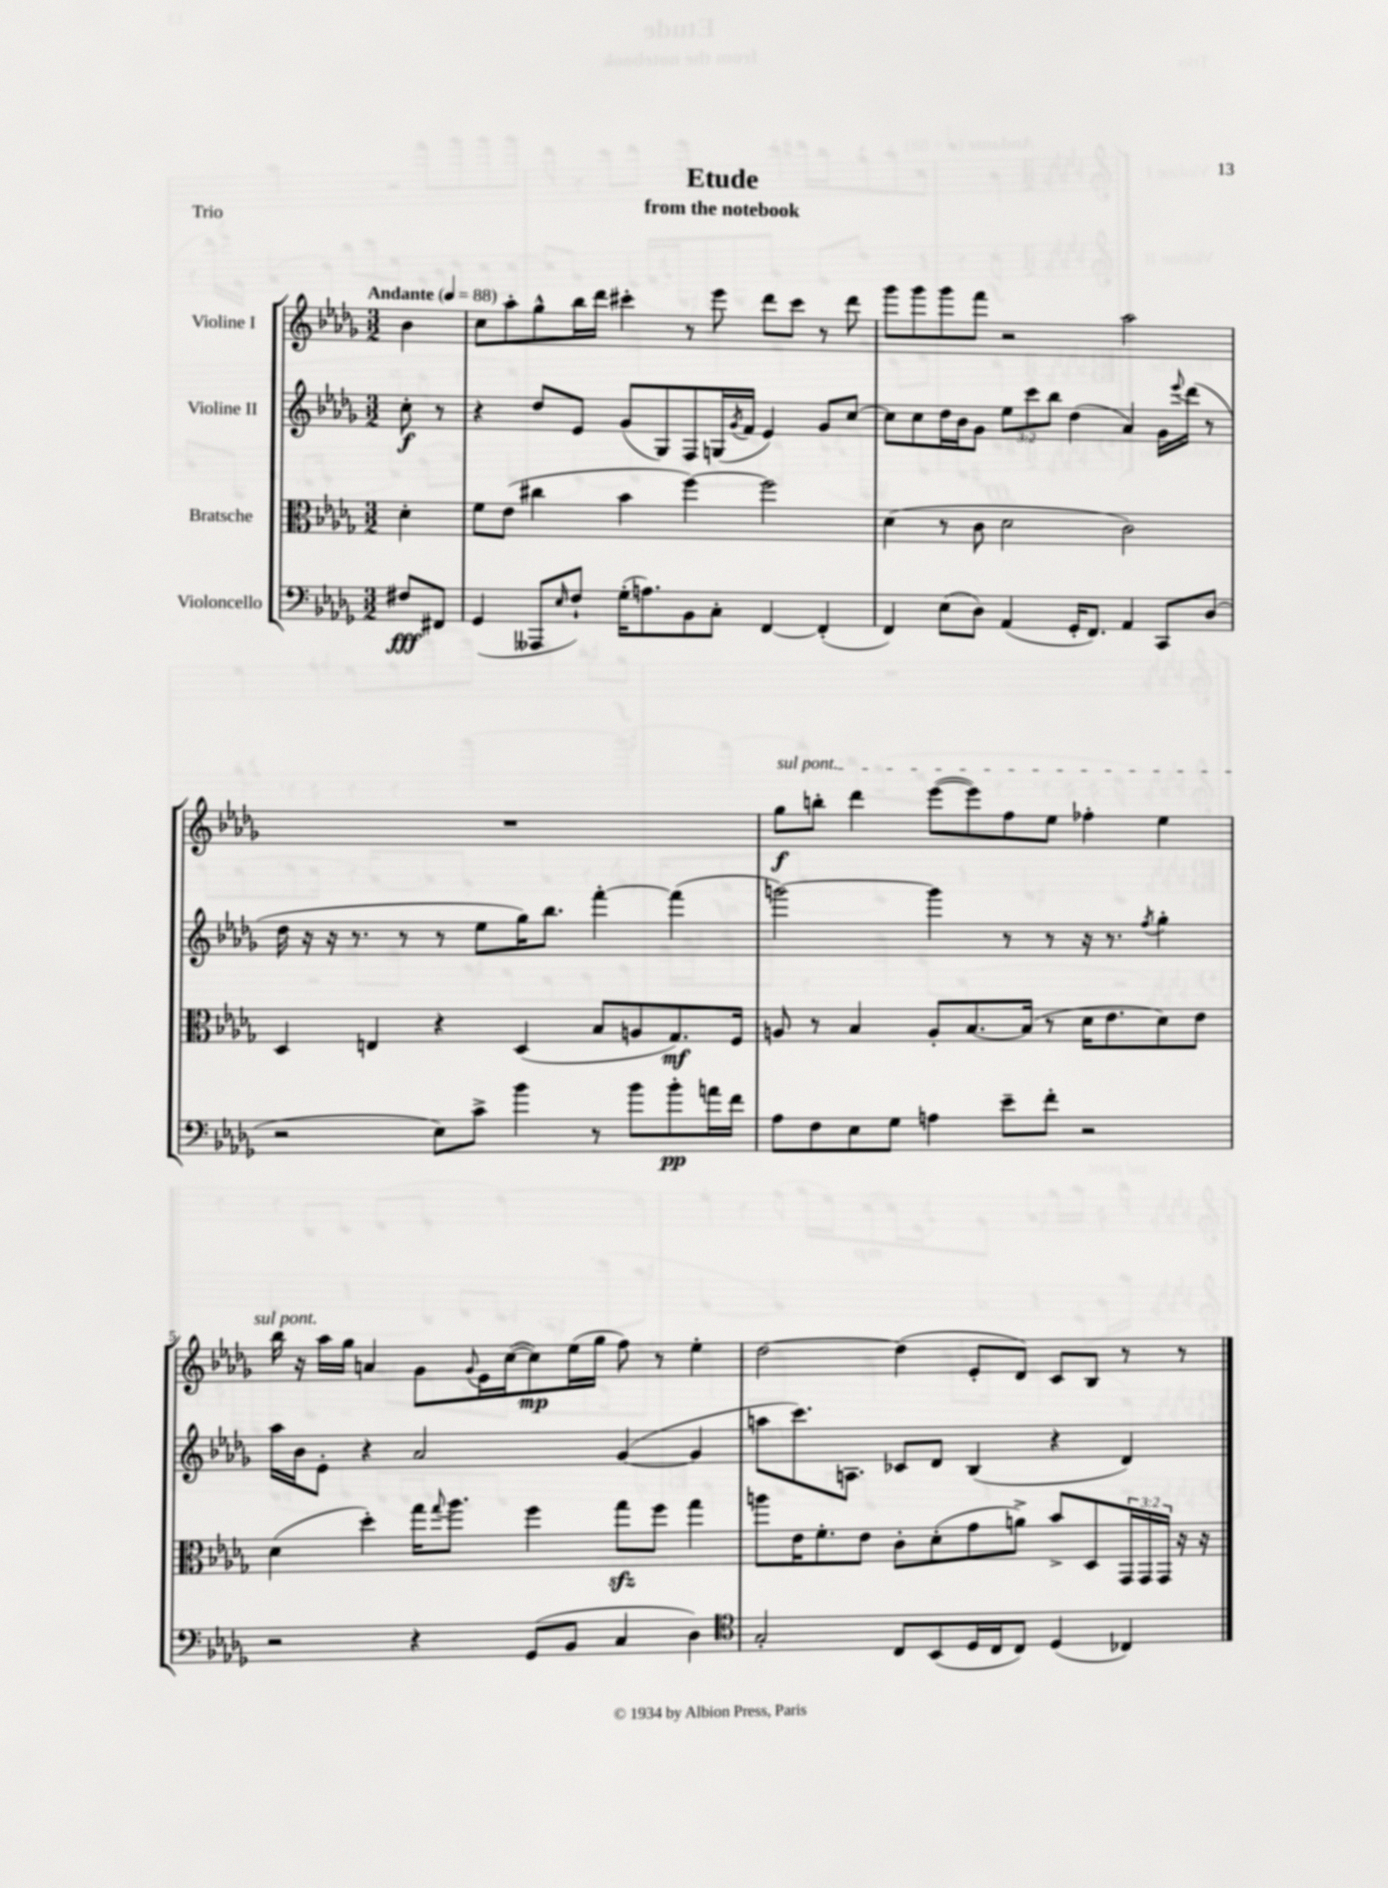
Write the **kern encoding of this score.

**kern	**kern	**kern	**kern
*staff4	*staff3	*staff2	*staff1
*clefF4	*clefC3	*clefG2	*clefG2
*k[b-e-a-d-g-]	*k[b-e-a-d-g-]	*k[b-e-a-d-g-]	*k[b-e-a-d-g-]
*M3/2	*M3/2	*M3/2	*M3/2
*MM88	*MM88	*MM88	*MM88
8F#/L	4d-'\	8cc'\	4b-\
8FF#/J	.	8r	.
=	=	=	=
(4GG-/	8f\L	4r	8cc\L
.	(8e-\J	.	8aa-'\
8AAA--/L	4cc#\	8dd-/L	8gg-^^\
16qqE-/	.	.	.
8F`/J)	.	8e-/J	16bb-\L
.	.	.	16ddd-\JJ
(16G-'\LK	4b-\	(8g-/L	4ccc#'\
8.A\)	.	.	.
.	.	8G-/)	.
8BB-\	[4ff\)	8F/	8r
8C'\J	.	(16G/L	8eee-\
.	.	8qg-/	.
.	.	16f/JJ	.
[4FF/	2ff\]	4e-/)	8ddd-\L
.	.	.	8ccc#\J
(4FF'/]	.	8g-/L	8r
.	.	[8cc/J	8ddd-\
=	=	=	=
4FF/)	(4d-\	8cc\]L	8ggg-\L
.	.	8cc\	8ggg-\
(8E-\L	8r	16dd-\L	8ggg-\
.	.	16b-\J	.
8D-\J)	8c\	8g-\J	8fff\J
(4AA-/	2d-\	12ee-\L	2r
.	.	12ccc\	.
.	.	12bb-\J	.
16GG-'/LK	.	(4dd-\	.
8.FF/J)	.	.	.
4AA-/	2c\)	4a-/)	2aa-\
8CC/L	.	16g-\LL	.
.	.	8qqeee-/	.
.	.	(16ddd-\JJ	.
(8D-/J	.	8r	.
=	=	=	=
2r	4D-/	16dd-\	1.r
.	.	16r	.
.	.	16r	.
.	.	8.r	.
.	4E/	.	.
.	.	8r	.
8E-\L)	4r	8r	.
8c^\J	.	8ee-\L	.
4b-\	(4D-/	16gg-\K)	.
.	.	8.bb-\J	.
8r	8B-/L	[4fff'\	.
8b-\L	8A/	.	.
8b-'\	8.G-/)	(4fff\]	.
16a\L	.	.	.
16f\JJ	16F/Jk	.	.
=	=	=	=
8A-\L	8A/	[2ggg\)	8gg-\L
8F\	8r	.	8bb'\J
8E-\	4B-/	.	4ddd-\
8G-\J	.	.	.
4A\	8A'/L	4ggg\]	([8eee-\L
.	[8.B-/	.	8eee-\])
8e-~\L	.	8r	8ff\
.	(16B-/]Jk	.	.
8f'\J	8r	8r	8ee-\J
2r	16d-\LK	16r	4ff-'\
.	8.e-\	8.r	.
.	.	8qff/	.
.	8d-\)	4gg-'\	4ee-\
.	8e-\J	.	.
=	=	=	=
2r	(4d-\	16aa-\LL	16bb-\
.	.	16b-\J	16r
.	.	8e-'\J	16aa-\LL
.	.	.	16gg-\JJ
.	4dd-'\)	4r	4a/
4r	16gg-\LK	2a-/	8g-\L
.	8qqgg-/	.	.
.	8.aa-\J	.	.
.	.	.	8qqg-/
.	.	.	16e-\L
.	.	.	([16cc\J
(8GG-/L	4ff\	.	8cc\])
8BB-/J	.	.	(16ee-\L
.	.	.	16gg-\JJ
4C/	8gg-\L	([4g-/	8ff\)
.	8ff\J	.	8r
4D-\)	4gg-\	4g-/]	4ee-'\
=	=	=	=
*clefC4	*	*	*
2G-'/	8aa\L	8aa\L	[2dd-\
.	16e-\K	8.ccc\)	.
.	8.f'\	.	.
.	.	8.A\J	.
.	8e-\J	.	.
8C/L	8c'\L	8c-/L	(4dd-\]
(8BB-/	(8d-'\	8d-/J	.
16D-/L	8g-\	(4B-/	8e-'/L
16C/J	.	.	.
8C/J)	8a^\J)	.	8d-/J)
(4D-/	8b-^/L	4r	8c/L
.	8D-/	.	8B-/J
4C-/)	24GG-/L	4d-/)	8r
.	24GG-/	.	.
.	24GG-/JJ	.	.
.	16r	.	8r
.	16r	.	.
==	==	==	==
*-	*-	*-	*-
